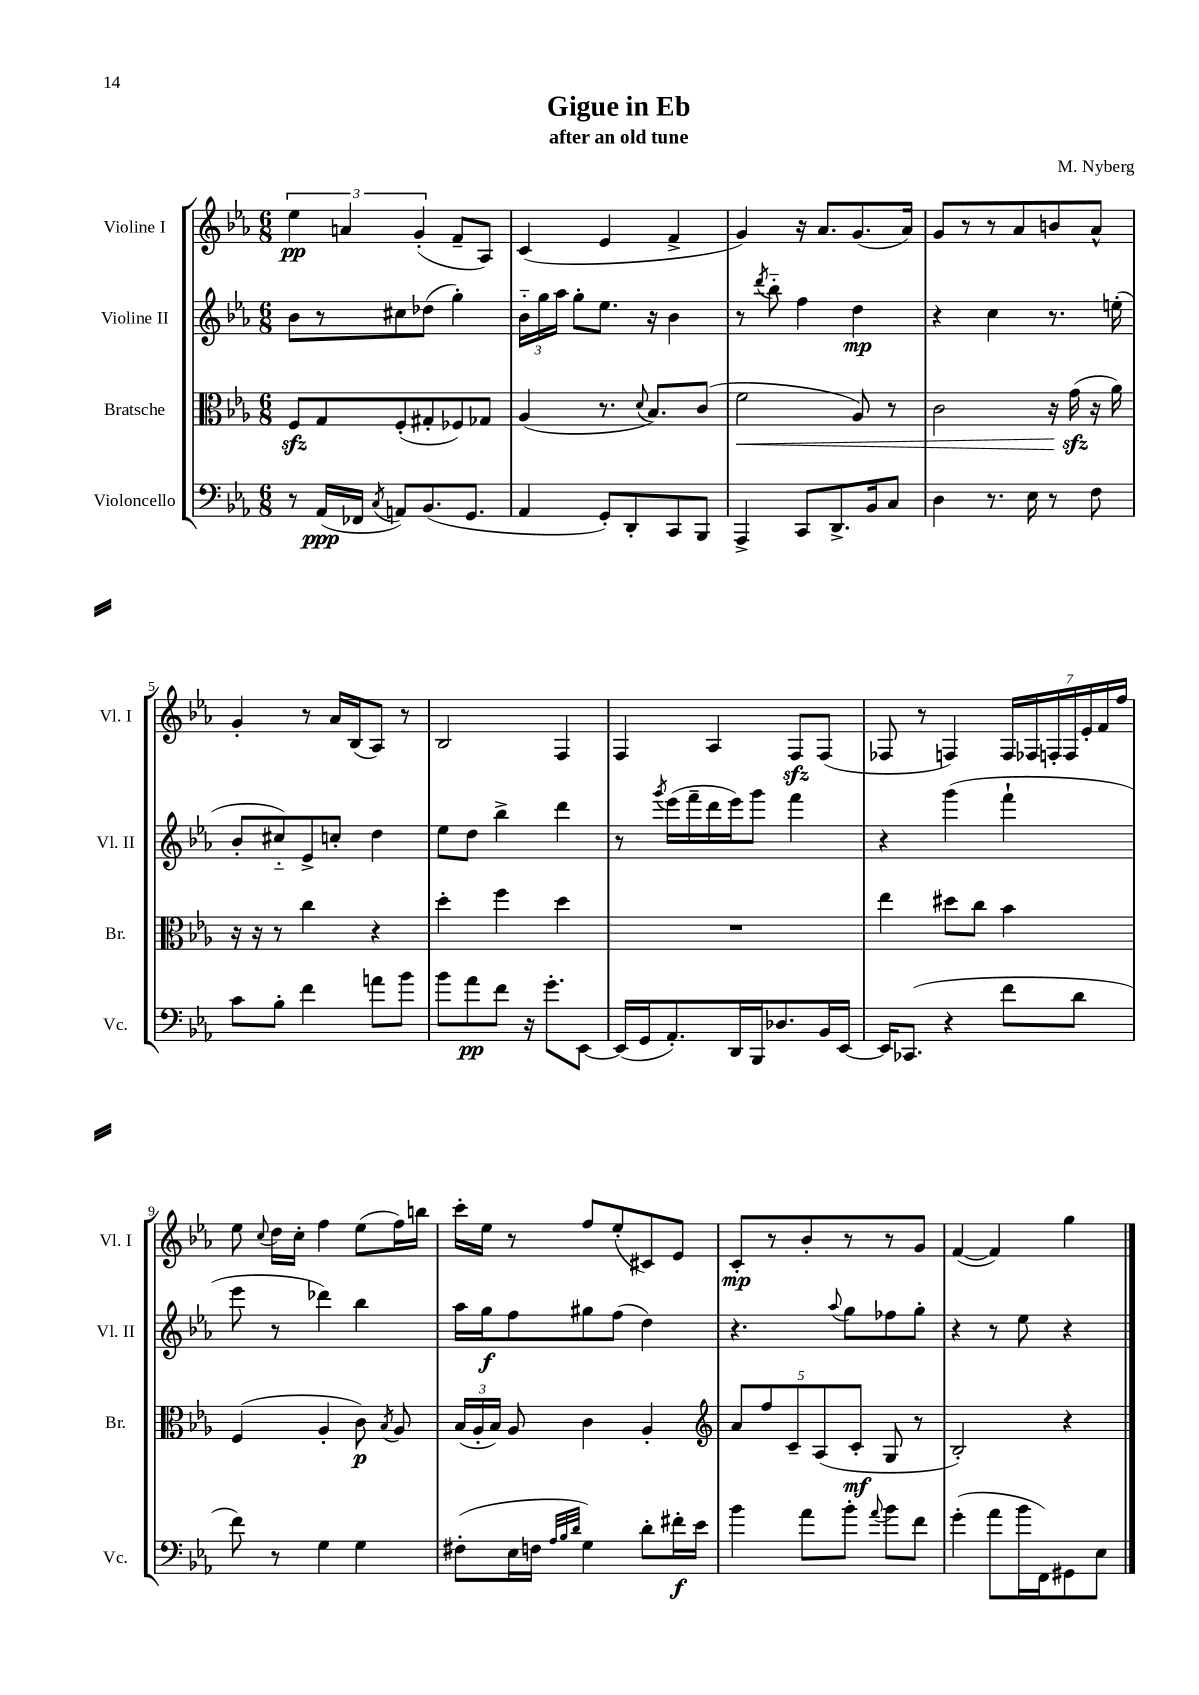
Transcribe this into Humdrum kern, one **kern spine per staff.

**kern	**kern	**kern	**kern
*staff4	*staff3	*staff2	*staff1
*clefF4	*clefC3	*clefG2	*clefG2
*k[b-e-a-]	*k[b-e-a-]	*k[b-e-a-]	*k[b-e-a-]
*M6/8	*M6/8	*M6/8	*M6/8
8r	8F	8b-	6ee-
(16AA-	8G	8r	.
.	.	.	6a
16FF-	.	.	.
8qC	.	.	.
8AA)	(8F'	8cc#	.
.	.	.	(6g'
(8.BB-	8G#'	(8dd-	.
.	8F-)	4gg')	8f~
8.GG	.	.	.
.	8G-	.	8A-)
=	=	=	=
4AA-	(4A-	24b-'~	(4c
.	.	24gg	.
.	.	24aa-	.
.	.	8gg'	.
8GG')	8.r	8.ee-	4e-
8DD'	.	.	.
.	8qqd	.	.
.	8.B-)	16r	.
8CC	.	4b-	4f^
8BBB-	(8c	.	.
=	=	=	=
4AAA-^	2f	8r	4g)
.	.	8qddd	.
.	.	8bb-'~	.
8CC	.	4ff	16r
.	.	.	8.a-
8.DD^	.	.	.
.	8A-)	4dd	(8.g
16BB-	.	.	.
8C	8r	.	.
.	.	.	16a-)
=	=	=	=
4D	2c	4r	8g
.	.	.	8r
8.r	.	4cc	8r
.	.	.	8a-
16E-	.	.	.
8r	16r	8.r	8b
.	(16g	.	.
8F	16r	.	8a-^^
.	16a-)	(16ee'	.
=	=	=	=
8c	16r	8b-'	4g'
.	16r	.	.
8B-'	8r	8cc#'~)	.
4f	4cc	8e-^	8r
.	.	8cc'	16a-
.	.	.	(16B-
8a	4r	4dd	8A-)
8b-	.	.	8r
=	=	=	=
8b-	4dd'	8ee-	2B-
8a-	.	8dd	.
8f	4ff	4bb-^	.
16r	.	.	.
8.g'	.	.	.
.	4dd	4ddd	4F
[8EE-	.	.	.
=	=	=	=
(16EE-]	2.r	8r	4F
16GG	.	.	.
.	.	8qggg	.
8.AA-')	.	(16eee-	.
.	.	16fff~	.
.	.	16ddd	4A-
16DD	.	16eee-)	.
16BBB-	.	8ggg	.
8.D-	.	.	.
.	.	4fff	8F
16BB-	.	.	(8F
[16EE-	.	.	.
=	=	=	=
16EE-]	4ee-	4r	8F-
(8.CC-	.	.	.
.	.	.	8r
4r	8dd#	(4ggg	4F)
.	8cc	.	.
8f	4b-	4fff`	28F
.	.	.	28F-
.	.	.	28F'
.	.	.	28F
8d	.	.	.
.	.	.	28e-'
.	.	.	28f
.	.	.	28ff
=	=	=	=
8f)	(4F	8eee-	8ee-
.	.	.	8qqcc
8r	.	8r	16dd
.	.	.	16cc'
4G	4A-'	4ddd-)	4ff
4G	8c)	4bb-	(8ee-
.	8qB-	.	.
.	8A-	.	16ff)
.	.	.	16bb
=	=	=	=
(8F#'	(24B-	16aa-	16ccc'
.	24A-'	.	.
.	.	16gg	16ee-
.	24B-)	.	.
16E-	8A-	8ff	8r
16F	.	.	.
32qqA-	.	.	.
32qqB-	.	.	.
32qqd	.	.	.
4G)	4c	8gg#	8ff
.	.	(8ff	(8ee-'
8d'	4A-'	4dd)	8c#)
16f#'	.	.	8e-
16e-	.	.	.
=	=	=	=
*	*clefG2	*	*
4b-	10a-	4.r	8c'
.	10ff	.	.
.	.	.	8r
.	10c~	.	.
8a-	.	.	8b-'
.	(10A-	.	.
.	.	8qqaa-	.
8b-'	.	8gg	8r
.	10c'	.	.
8qqa-	.	.	.
8b-	8G	8ff-	8r
8f	8r	8gg'	8g
=	=	=	=
(4g'	2B-')	4r	([4f
8a-	.	8r	4f])
16b-	.	8ee-	.
16FF)	.	.	.
8GG#	4r	4r	4gg
8E-	.	.	.
==	==	==	==
*-	*-	*-	*-
